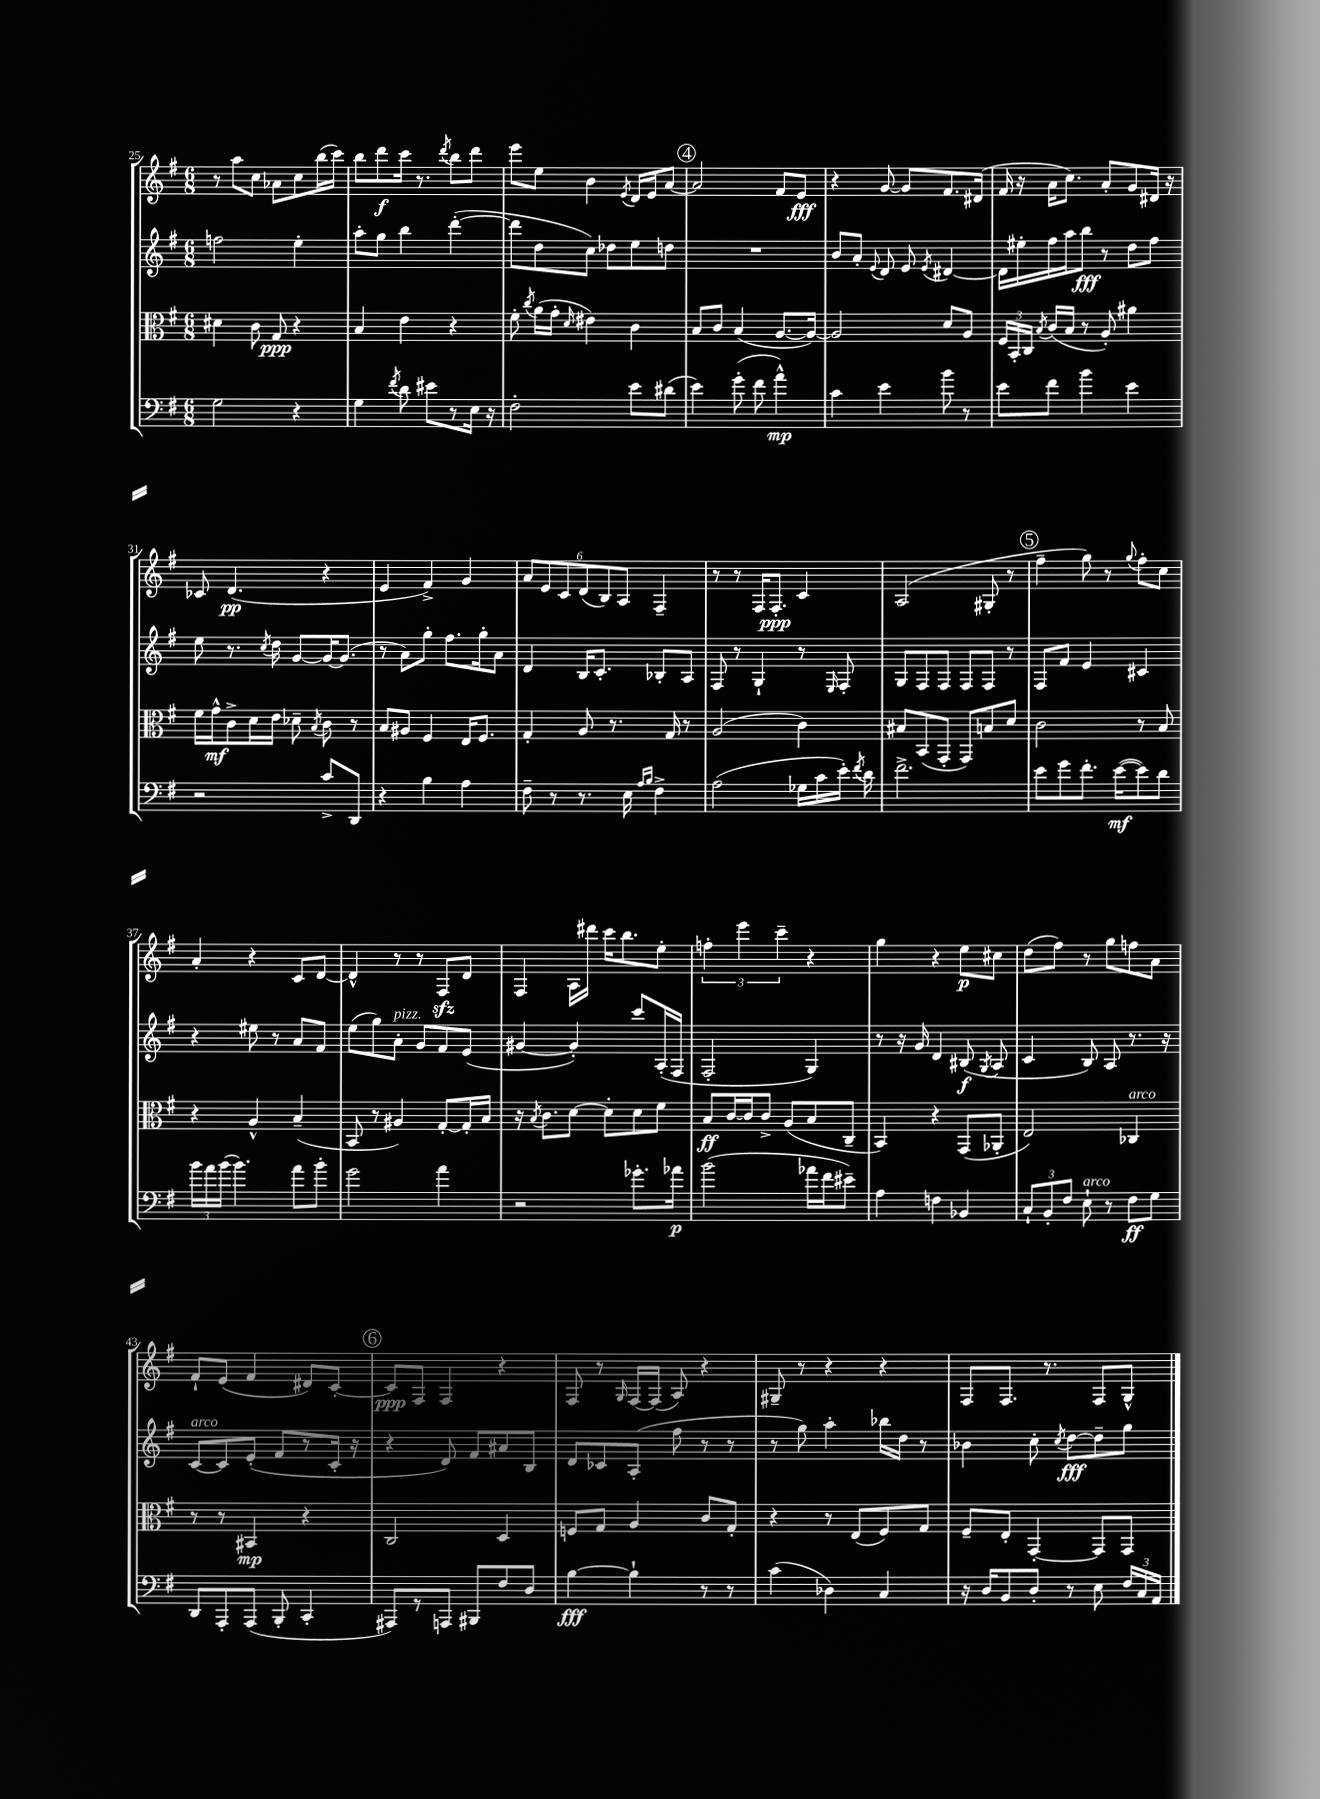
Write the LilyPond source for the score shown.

<<
\new StaffGroup <<
\new Staff = "s0" {
    \clef treble \key g \major \numericTimeSignature \time 6/8
    \autoBeamOff r8 a''8[ c''8] aes'8[ c''8 b''16( c'''16]) |
    b''8[ d'''8\f c'''16] r8. \acciaccatura { d'''8 } b''8[ d'''8] |
    e'''8[ e''8] b'4 \acciaccatura { e'8 } d'16[ e'16 a'8]~ |
    \mark \markup { \circle "4" } a'2 fis'8[ e'8]\fff |
    r4 g'8~ g'8[ fis'8. dis'16]( |
    fis'16 r16 a'16[ c''8.]) a'8[-. g'8 dis'16] r16 |
    ces'8 d'4.\pp( r4 |
    e'4 fis'4->) g'4 |
    \tuplet 6/4 { a'8[ e'8 c'8 d'8( b8) a8] } fis4-- |
    r8 r8 fis16[ fis8.]-.\ppp c'4 |
    a2( gis8-. r8 |
    \mark \markup { \circle "5" } fis''4-- g''8) r8 \appoggiatura { g''8 } fis''8[-. c''8] |
    a'4-. r4 c'8[ d'8]~ |
    d'4-^ r8 r8 fis8[\sfz d'8] |
    fis4 a16[ dis'''16] c'''16[ b''8. e''8]-. |
    \tuplet 3/2 { f''4-. e'''4 c'''4-- } r4 |
    g''4 r4 e''8[\p cis''8] |
    d''8[( fis''8]) r8 g''8[ f''8 a'8] |
    fis'8[-! e'8]( fis'4 dis'8[) c'8]~-. |
    \mark \markup { \circle "6" } c'8[\ppp fis8] fis4 r4 |
    fis8 r8 \grace { g16 } fis16[~ fis16]( a8) r4 |
    gis8-- r8 r4 r4 |
    fis8[ fis8.] r8. fis8[ g8]-^ \bar "|." |
}
\new Staff = "s1" {
    \clef treble \key g \major \numericTimeSignature \time 6/8
    \autoBeamOff f''2 e''4-. |
    a''8[-. g''8] b''4 d'''4~-.( |
    d'''8[ d''8 c''8]) des''8[ e''8 d''8] |
    \mark \markup { \circle "4" } R2. |
    b'8[ a'8]-. \appoggiatura { e'8 } d'8 e'8 \acciaccatura { e'8 } dis'4~ |
    dis'16[ eis''16-. fis''16 a''16 b''8]\fff r8 d''8[ fis''8] |
    e''8 r8. \acciaccatura { c''8 } d''16 g'8[~ g'16~ g'8.]( |
    r8 a'8[) g''8]-. fis''8.[ g''16-. a'8] |
    d'4 b16[ c'8.]-. bes8[-. a8] |
    fis8 r8 g4-! r8 \grace { e16 } fis8-. |
    g8[ fis8 fis8] fis8[ fis8] r8 |
    \mark \markup { \circle "5" } fis8[ fis'8] e'4 cis'4 |
    r4 eis''8 r8 a'8[ fis'8] |
    e''8[( g''8) a'8]-.^\markup { \italic "pizz." } g'8[ fis'8 e'8]( |
    gis'4~ gis'4-.) c'''8[ a16-.( fis16] |
    fis2-. g4) |
    r8 r16 g'16 d'4 bis8\f( \acciaccatura { g8 } a8 |
    c'4 b8) a8 r8. r16 |
    c'8[~^\markup { \italic "arco" } c'8 e'8]-.( fis'8[ r8 c'16]-. r16 |
    \mark \markup { \circle "6" } r4 d'8) fis'8[ ais'8 b8] |
    d'8[ ces'8 a8]-.( fis''8 r8 r8 |
    r8 g''8) a''4-. bes''16[ d''16] r8 |
    bes'4 c''8-. \acciaccatura { c''8 } d''8[~\fff d''8-- g''8] \bar "|." |
}
\new Staff = "s2" {
    \clef alto \key g \major \numericTimeSignature \time 6/8
    \autoBeamOff dis'4 c'8 g8\ppp r4 |
    b4 e'4 r4 |
    fis'8-. \acciaccatura { c''8 } a'16[( g'16]-. \grace { d'16 } eis'4) c'4 |
    \mark \markup { \circle "4" } b8[ c'8] b4( a8.[~ a16]~) |
    a2 d'8[ a8] |
    \tuplet 3/2 { fis16[ b,16-. c16] } \acciaccatura { b8 } c'16[( b16] r8 a8-.) ais'4 |
    fis'16[ g'16-^\mf c'8-> d'16 e'16] des'8-- \acciaccatura { b8 } c'8 r8 |
    b8[ ais8] fis4 e16[ fis8.] |
    g4-. a8 r8. g16 r8 |
    a2( c'4) |
    bis8[ b,8( g,8]-. g,8[) b8 d'8] |
    \mark \markup { \circle "5" } c'2 r8 b8 |
    r4 a4-^ b4--( |
    b,8 r8 ais4) g8[~-. g16-. b16] |
    r16 \acciaccatura { b8 } c'8.[ d'8]~ d'8[-. d'8 fis'8] |
    b8[\ff c'16~ c'16 c'8]-> a8[( b8 c8]-- |
    b,4) r4 g,8[( aes,8]-. |
    e2) ces4^\markup { \italic "arco" } |
    r8 r8 bis,4\mp r4 |
    \mark \markup { \circle "6" } c2 d4 |
    f8[ g8] a4 c'8[ g8]-. |
    r4 r8 e8[( fis8) g8] |
    fis8[-- e8]-. g,4~-. g,8[ g,8] \bar "|." |
}
\new Staff = "s3" {
    \clef bass \key g \major \numericTimeSignature \time 6/8
    \autoBeamOff g2 r4 |
    g4 \acciaccatura { fis'8 } d'8 eis'8[ r8 e16] r16 |
    fis2-. e'8[ dis'8]( |
    \mark \markup { \circle "4" } e'4) g'8-.( fis'8 a'4-^\mp) |
    c'4 e'4 b'8 r8 |
    e'8[ fis'8] b'4 e'4 |
    r2 c'8[-> d,8] |
    r4 b4 a4 |
    fis8-- r8 r8. e16 \grace { a16[ b16] } fis4-> |
    a2( ges16[ c'16 e'16]-.) \acciaccatura { fis'8 } d'16 |
    fis'2.-> |
    \mark \markup { \circle "5" } e'8[ g'8 fis'8.]-. e'16[~\mf( e'8) d'8] |
    \tuplet 3/2 { b'16[ a'16 b'16]( } b'4.) a'8[ b'8]-. |
    g'2 a'4 |
    r2 ges'8.[-. aes'16]\p |
    b'2( aes'16[ fis'16 eis'8]--) |
    a4 f4 bes,4 |
    \tuplet 3/2 { c8[-! b,8-. fis8] } e8-!^\markup { \italic "arco" } r8 fis8[\ff g8] |
    d,8[ a,,8-. a,,8]( b,,8-. c,4-. |
    \mark \markup { \circle "6" } ais,,8[) r8 a,,8] bis,,8[ fis8 d8] |
    b4~\fff b4-! r8 r8 |
    c'4( des4) c4 |
    r16 d16[ b,8 d8]-. r8 e8 \tuplet 3/2 { fis16[ c16 a,16] } \bar "|." |
}
>>
>>
\layout { \context { \Score currentBarNumber = #25 } }
